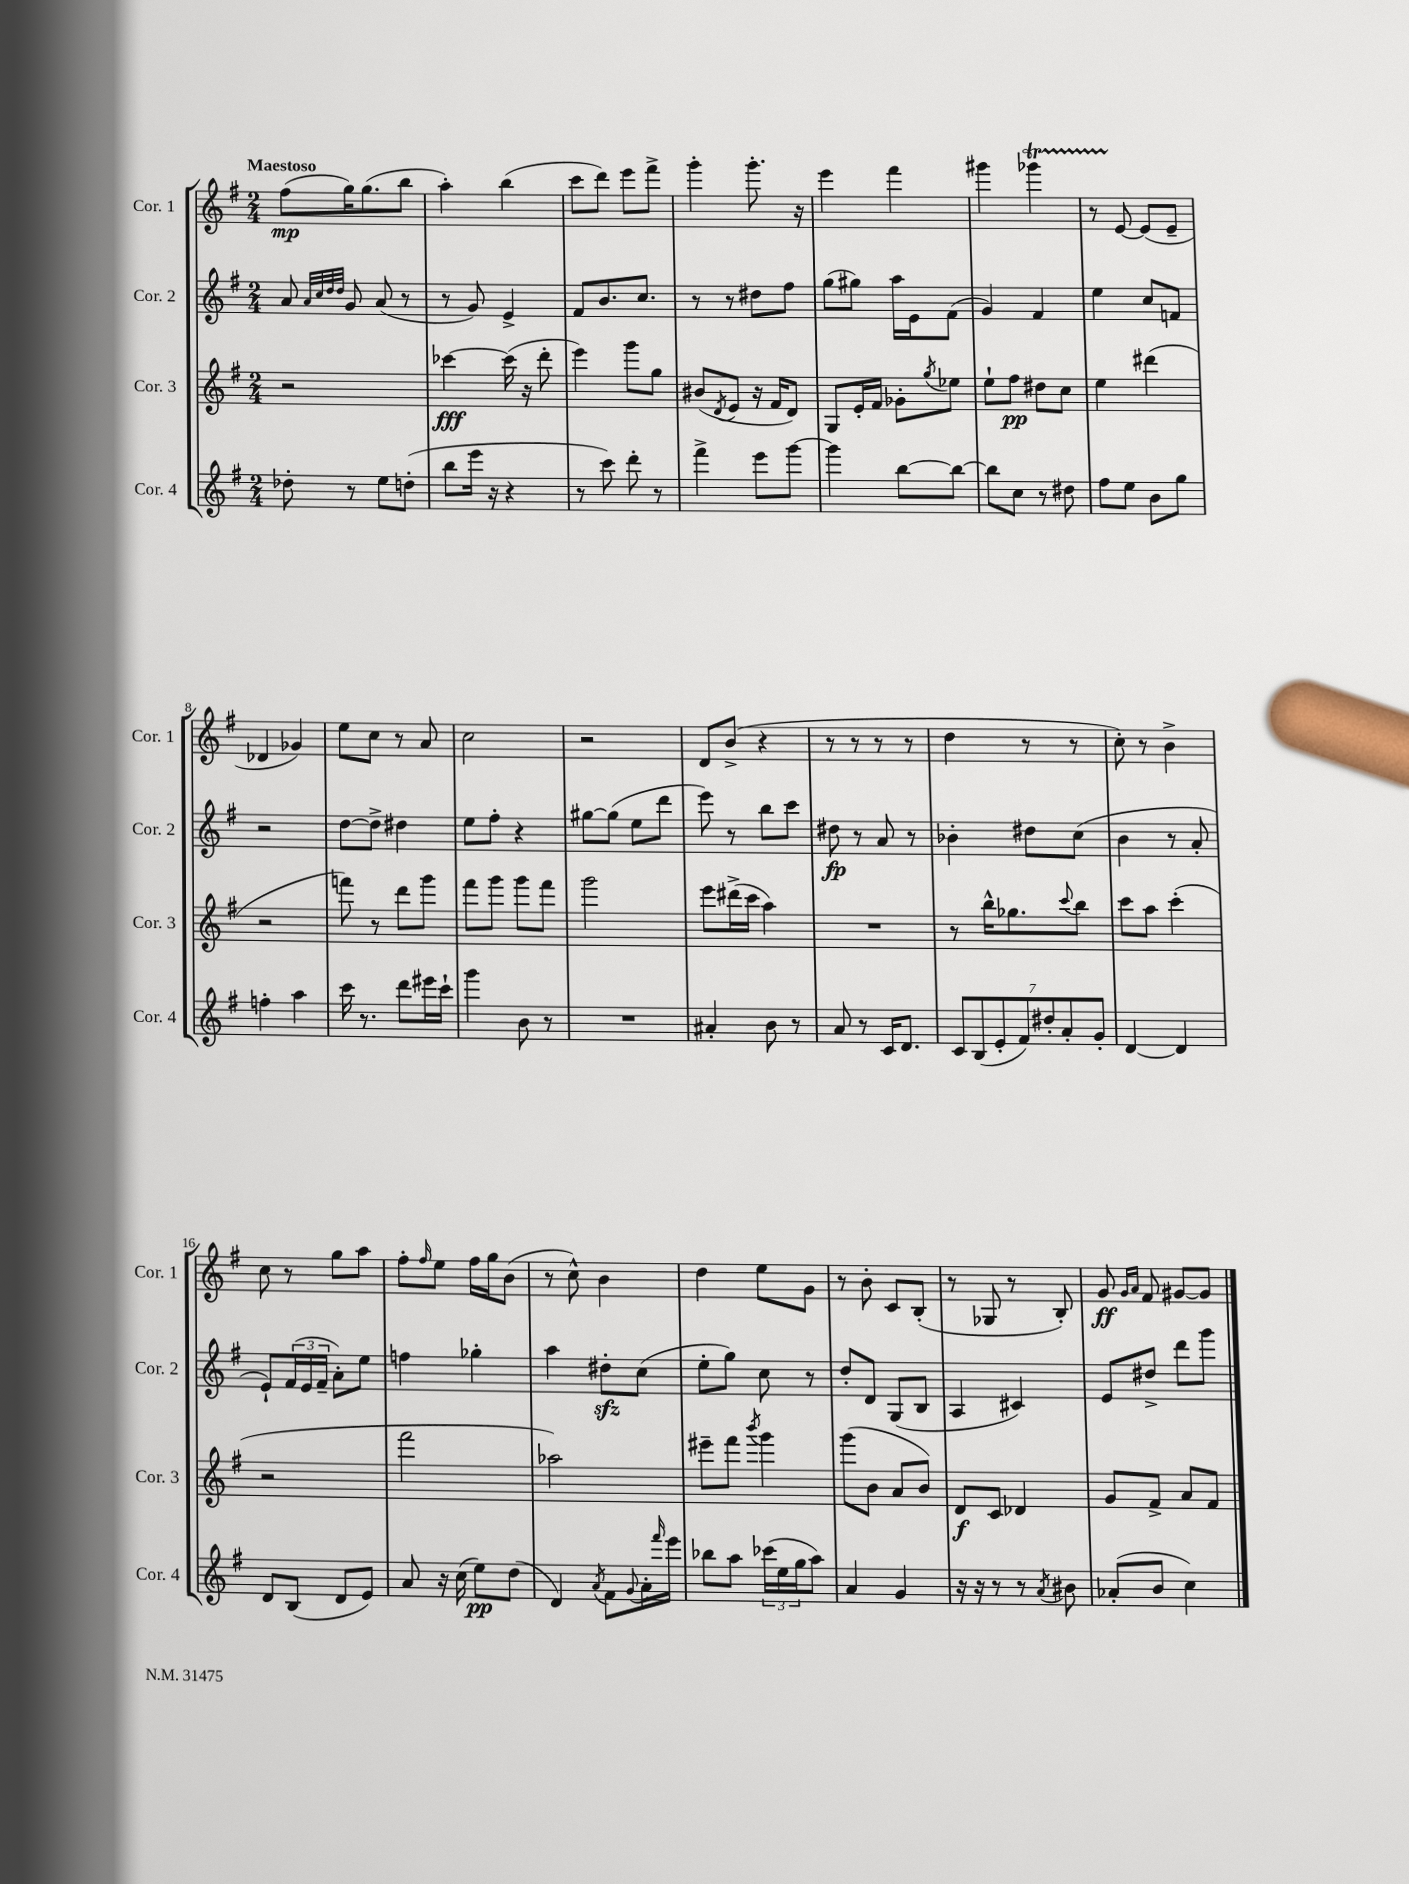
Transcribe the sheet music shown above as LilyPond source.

<<
\new StaffGroup <<
\new Staff = "s0" \with { instrumentName = "Cor. 1" shortInstrumentName = "Cor. 1" } {
    \clef treble \key g \major \numericTimeSignature \time 2/4 \tempo "Maestoso"
    fis''8\mp( g''16) g''8.( b''8 |
    a''4-.) b''4( |
    c'''8 d'''8) e'''8 fis'''8-> |
    g'''4-. g'''8.-. r16 |
    e'''4 fis'''4 |
    gis'''4 ges'''4\startTrillSpan |
    r8 e'8~\stopTrillSpan e'8( e'8-- |
    des'4 ges'4) |
    e''8 c''8 r8 a'8 |
    c''2 |
    r2 |
    d'8 b'8->( r4 |
    r8 r8 r8 r8 |
    d''4 r8 r8 |
    c''8-.) r8 b'4-> |
    c''8 r8 g''8 a''8 |
    fis''8-. \grace { fis''16 } e''8 fis''16 g''16 b'8( |
    r8 c''8-^) b'4 |
    d''4 e''8 g'8 |
    r8 b'8-. c'8 b8-.( |
    r8 ges8 r8 b8-.) |
    g'8\ff \grace { g'16 a'16 } fis'8 gis'8~ gis'8 \bar "|." |
}
\new Staff = "s1" \with { instrumentName = "Cor. 2" shortInstrumentName = "Cor. 2" } {
    \clef treble \key g \major \numericTimeSignature \time 2/4
    a'8 \grace { a'32 c''32 d''32 d''32 } g'8 a'8( r8 |
    r8 g'8) e'4-> |
    fis'8 b'8. c''8. |
    r8 r8 dis''8 fis''8 |
    g''8( gis''8) a''16 e'16 fis'8( |
    g'4) fis'4 |
    e''4 c''8 f'8 |
    r2 |
    d''8~ d''8-> dis''4 |
    e''8 fis''8-. r4 |
    gis''8~ gis''8( e''8 d'''8 |
    e'''8) r8 b''8 c'''8 |
    dis''8\fp r8 a'8 r8 |
    bes'4-. dis''8 c''8( |
    b'4 r8 a'8-. |
    e'8-!) \tuplet 3/2 { fis'16( e'16 fis'16-- } a'8-.) e''8 |
    f''4 ges''4-. |
    a''4 dis''8-.\sfz c''8( |
    e''8-. g''8) c''8 r8 |
    d''8-. d'8 g8( b8 |
    a4 cis'4) |
    e'8 dis''8-> d'''8 g'''8 \bar "|." |
}
\new Staff = "s2" \with { instrumentName = "Cor. 3" shortInstrumentName = "Cor. 3" } {
    \clef treble \key g \major \numericTimeSignature \time 2/4
    r2 |
    ces'''4~\fff ces'''16( r16 d'''8-. |
    e'''4) g'''8 g''8 |
    bis'8( \acciaccatura { d'8 } e'8 r16 fis'16 d'8) |
    g8 e'16-. fis'16 ges'8-. \acciaccatura { g''8 } ees''8 |
    e''8-! fis''8\pp dis''8 c''8 |
    e''4 dis'''4( |
    r2 |
    f'''8) r8 d'''8 g'''8 |
    fis'''8 g'''8 g'''8 fis'''8 |
    g'''2 |
    e'''8 dis'''16->( c'''16 a''4) |
    R2 |
    r8 b''16-^ ges''8. \appoggiatura { c'''8 } b''8 |
    c'''8 a''8 c'''4-.( |
    r2 |
    fis'''2 |
    aes''2) |
    eis'''8-- fis'''8 \acciaccatura { b'''8 } g'''4 |
    g'''8( b'8 a'8 b'8) |
    d'8\f c'8 des'4 |
    g'8 fis'8-> a'8 fis'8 \bar "|." |
}
\new Staff = "s3" \with { instrumentName = "Cor. 4" shortInstrumentName = "Cor. 4" } {
    \clef treble \key g \major \numericTimeSignature \time 2/4
    des''8-. r8 e''8 d''8-.( |
    b''8 e'''16 r16 r4 |
    r8 c'''8) d'''8-. r8 |
    fis'''4-> e'''8 g'''8~ |
    g'''4 b''8~ b''8~ |
    b''8 c''8 r8 dis''8 |
    fis''8 e''8 b'8 g''8 |
    f''4-. a''4 |
    c'''16 r8. d'''8 eis'''16 c'''16-! |
    g'''4 b'8 r8 |
    R2 |
    ais'4-. b'8 r8 |
    a'8 r8 c'16 d'8. |
    \tuplet 7/4 { c'8 b8( e'8-. fis'8) dis''8-. a'8-. g'8-. } |
    d'4~ d'4 |
    d'8 b8( d'8 e'8) |
    a'8 r16 c''16( e''8\pp) d''8( |
    d'4) \acciaccatura { a'8 } fis'8 \appoggiatura { g'8 } a'16-. \grace { fis'''16 } e'''16 |
    bes''8 a''8 \tuplet 3/2 { ces'''16( e''16 g''16 } a''8) |
    a'4 g'4 |
    r16 r16 r8 r8 \acciaccatura { a'8 } bis'8 |
    aes'8-.( b'8 c''4) \bar "|." |
}
>>
>>
